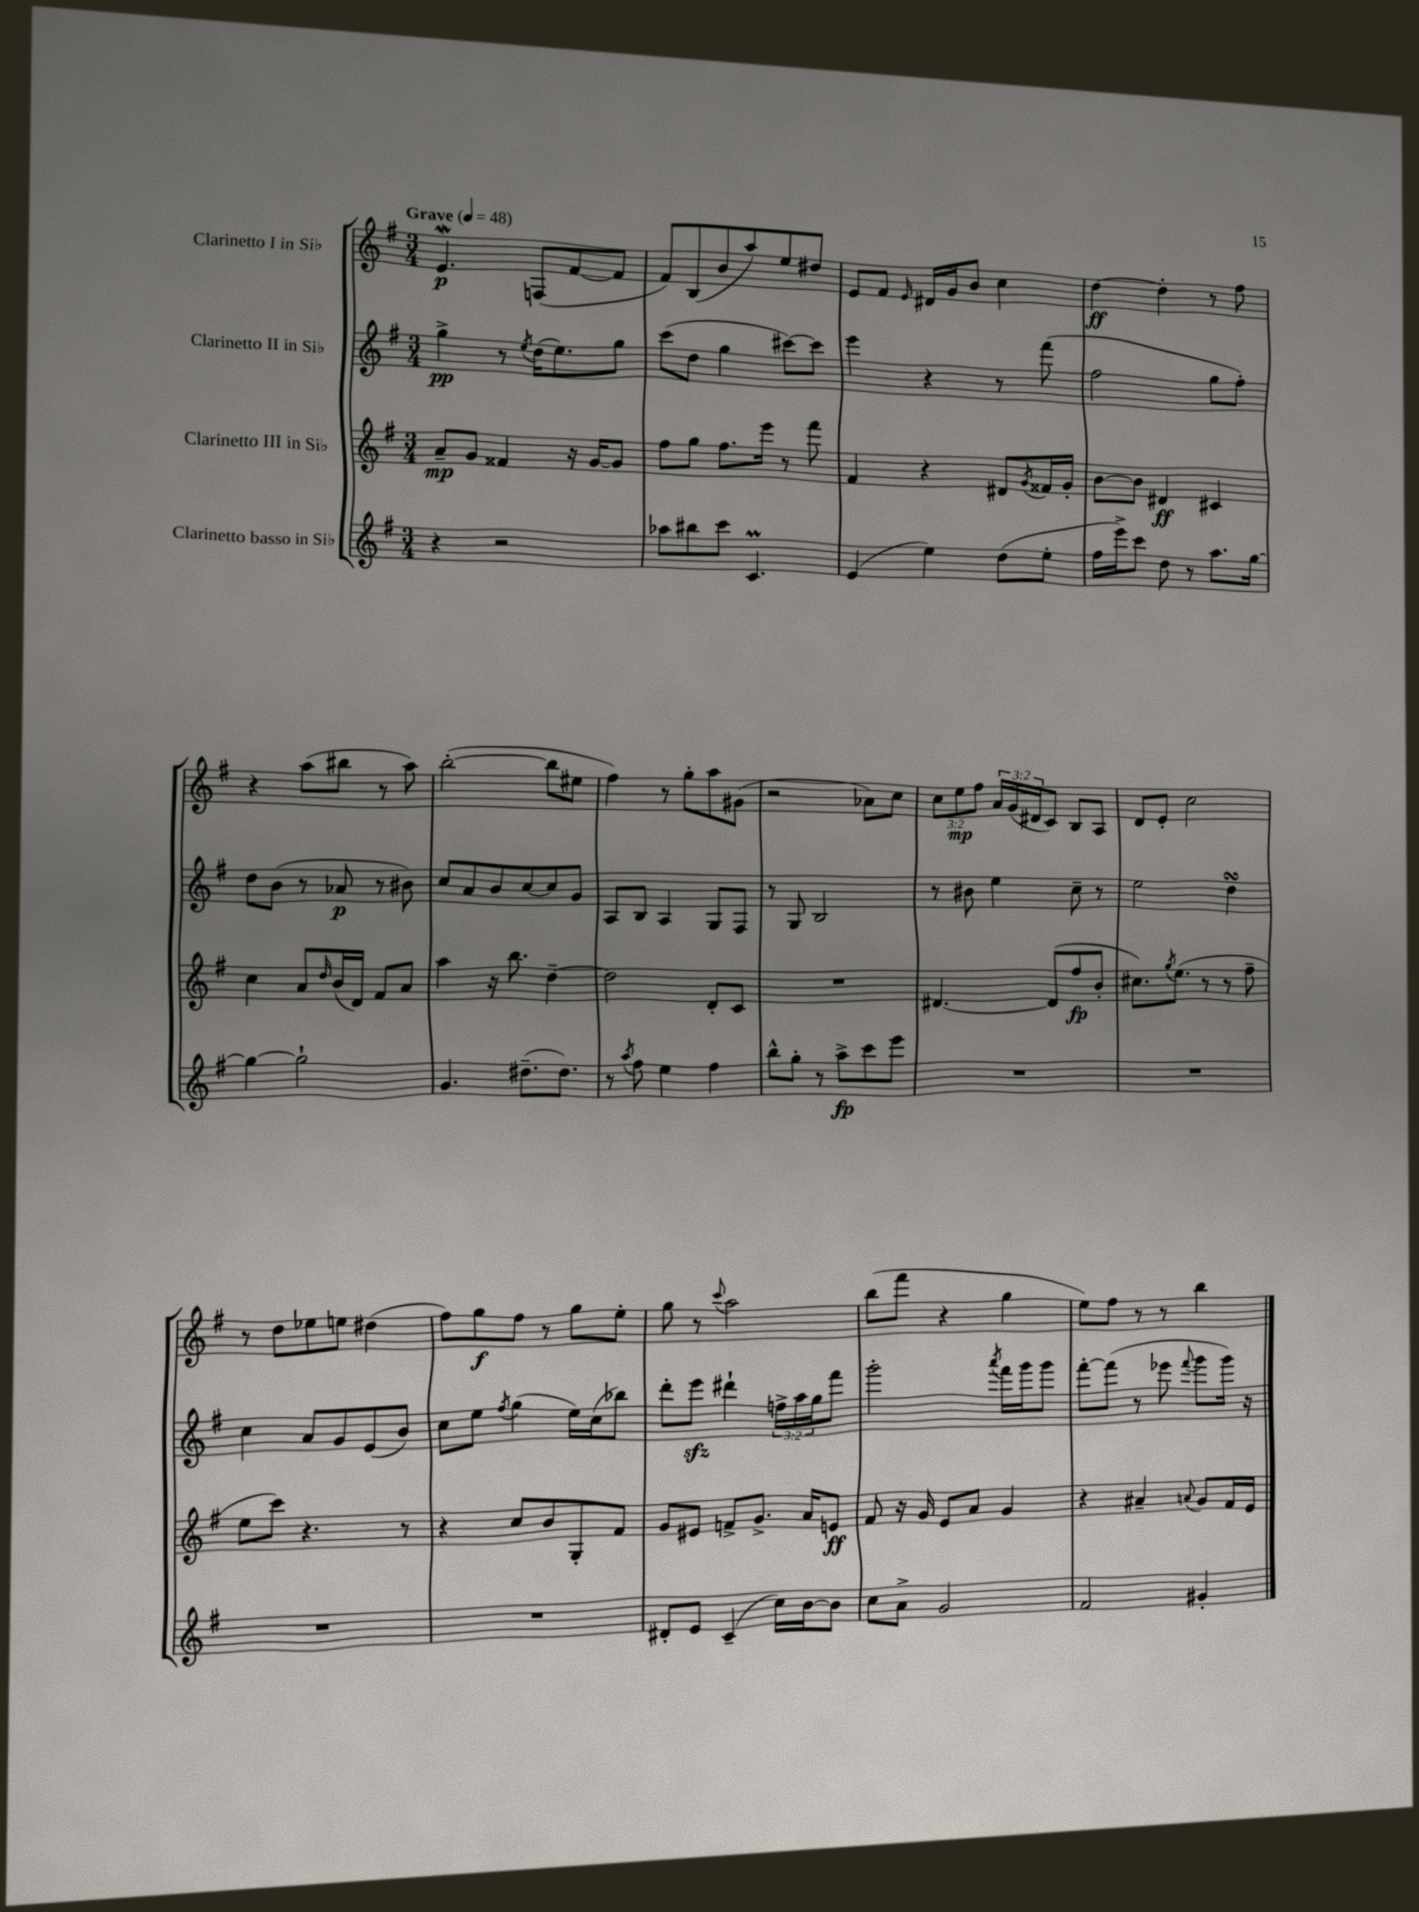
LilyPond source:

<<
\new StaffGroup <<
\new Staff = "s0" \with { instrumentName = "Clarinetto I in Sib" } {
    \clef treble \key g \major \numericTimeSignature \time 3/4 \override Staff.TupletNumber.text = #tuplet-number::calc-fraction-text \tempo "Grave" 4 = 48
    e'4.\mordent\p f8( fis'8~ fis'8 |
    fis'8) b8( b'8 a''8) e''8 dis''8 |
    e'8 fis'8 \grace { e'16 } dis'16 g'16 b'8 c''4 |
    d''4~\ff d''4-. r8 fis''8 |
    r4 a''8( bis''8 r8 a''8) |
    b''2~-.( b''8 eis''8 |
    fis''4) r8 g''8-. a''8 gis'8( |
    r2 aes'8) c''8 |
    \tuplet 3/2 { c''8 e''8\mp fis''8 } \tuplet 3/2 { a'16 g'16( dis'16 } c'8) b8 a8 |
    d'8 e'8-. c''2 |
    r8 d''8 ees''8 e''8 dis''4( |
    fis''8) g''8\f fis''8 r8 g''8 e''8-. |
    g''8 r8 \appoggiatura { c'''8 } a''2 |
    b''8( fis'''8 r4 g''4 |
    e''8) fis''8 r8 r8 b''4 \bar "|." |
}
\new Staff = "s1" \with { instrumentName = "Clarinetto II in Sib" } {
    \clef treble \key g \major \numericTimeSignature \time 3/4 \override Staff.TupletNumber.text = #tuplet-number::calc-fraction-text
    g''4->\pp r8 \acciaccatura { e''8 } d''16( e''8.) g''8 |
    c'''8( d''8 g''4 cis'''8~) cis'''8 |
    e'''4 r4 r8 fis'''8( |
    fis''2 g''8 fis''8-.) |
    d''8 b'8( r8 aes'8\p r8 bis'8) |
    c''8 a'8 b'8 c''8~ c''8 g'8 |
    a8 b8 a4 g8 fis8 |
    r8 g8 b2 |
    r8 bis'8 e''4 c''8-- r8 |
    e''2 d''4\turn |
    c''4 a'8 g'8 e'8( b'8) |
    c''8 e''8 \acciaccatura { fis''8 } g''4( e''16) c''16( bes''8) |
    d'''8-. e'''8\sfz dis'''4-! \tuplet 3/2 { f''16-> a''16 g''16 } fis'''8 |
    g'''2-. \acciaccatura { a'''8 } fis'''16 g'''16 g'''8 |
    fis'''8~-. fis'''8( r8 ees'''8 \appoggiatura { fis'''8 } g'''8 g'''16) r16 \bar "|." |
}
\new Staff = "s2" \with { instrumentName = "Clarinetto III in Sib" } {
    \clef treble \key g \major \numericTimeSignature \time 3/4
    a'8--\mp g'8 fisis'4 r16 g'16~ g'8 |
    fis''8 g''8 fis''8. e'''16 r8 fis'''8 |
    fis'4 r4 dis'8 \acciaccatura { g'8 } fisis'16 g'16-. |
    b'8~ b'8 dis'4\ff cis'4 |
    c''4 a'8 \grace { d''16 } b'16( d'16) fis'8 a'8 |
    a''4 r16 b''8. d''4~-- |
    d''2 d'8-. c'8 |
    R2. |
    dis'4.~ dis'8( fis''8\fp b'8-. |
    cis''8.) \acciaccatura { g''8 } e''8.( r8 r8 fis''8-- |
    e''8 c'''8) r4. r8 |
    r4 c''8 b'8 g8-. fis'8 |
    g'8 eis'8 f'8-> g'8.-> a'16 e'8\ff |
    fis'8 r16 g'16 e'8 a'8 g'4 |
    r4 ais'4-- \appoggiatura { a'8 } g'8 fis'16 e'16 \bar "|." |
}
\new Staff = "s3" \with { instrumentName = "Clarinetto basso in Sib" } {
    \clef treble \key g \major \numericTimeSignature \time 3/4
    r4 r2 |
    aes''8 bis''8 c'''8 c'4.\prall |
    e'4( e''4) d''8( e''8-. |
    fis''16 e'''16->) c'''8 d''8 r8 a''8. g''16~ |
    g''4~ g''2-! |
    g'4. dis''8.--( dis''8.) |
    r8 \acciaccatura { a''8 } fis''8 e''4 fis''4 |
    b''8-^ g''8-. r8 a''8->\fp c'''8 e'''8 |
    R2. |
    R2. |
    R2. |
    R2. |
    dis'8-. e'8 c'4--( c''16) b'16~ b'8 |
    c''8 a'8-> g'2 |
    fis'2 gis'4-. \bar "|." |
}
>>
>>
\layout { \context { \Score \remove "Bar_number_engraver" } }
